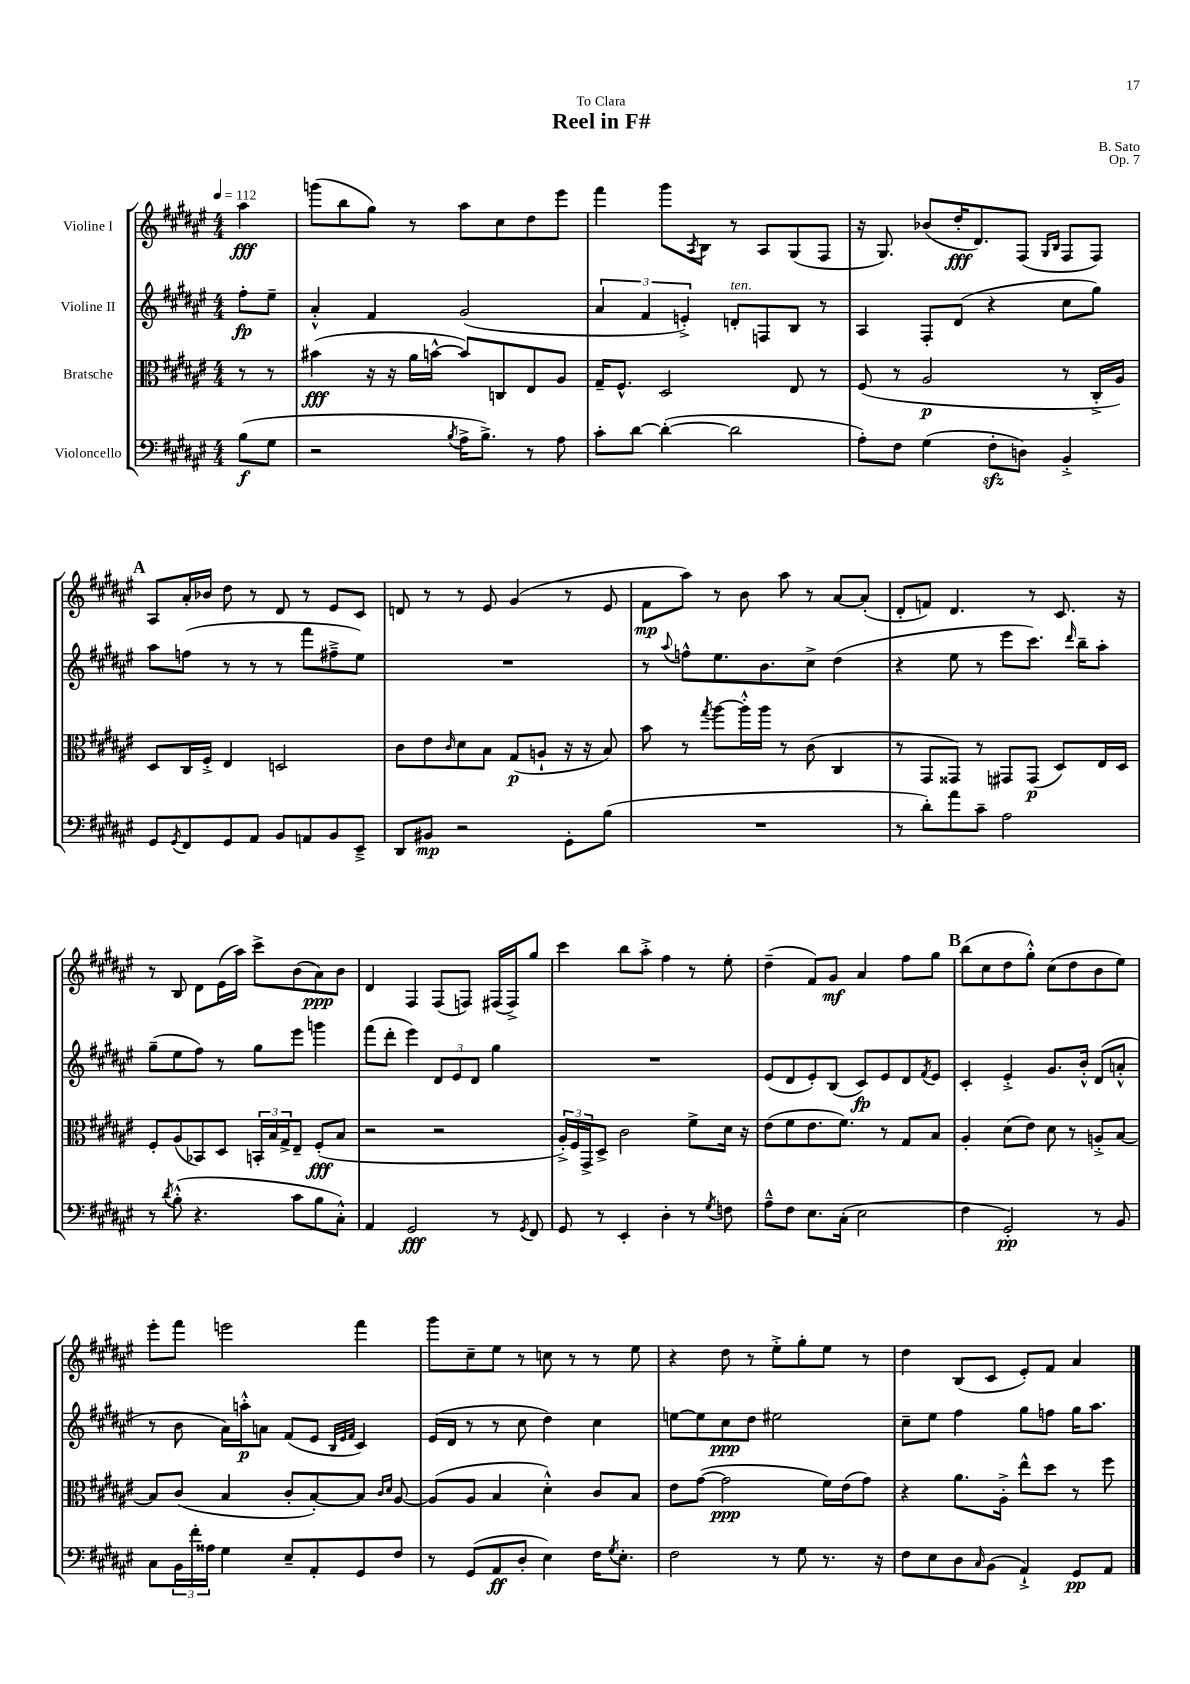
\header { title = "Reel in F#" composer = "B. Sato" dedication = "To Clara" opus = "Op. 7" }
<<
\new StaffGroup <<
\new Staff = "s0" \with { instrumentName = "Violine I" } {
    \clef treble \key fis \major \numericTimeSignature \time 4/4 \partial 4 \tempo 4 = 112
    ais''4\fff |
    g'''8( b''8 gis''8) r8 ais''8 cis''8 dis''8 eis'''8 |
    fis'''4 gis'''8 \acciaccatura { ais8 } b8 r8 ais8 gis8( fis8 |
    r16 gis8.) bes'8( dis''16-.\fff dis'8.) fis8( \grace { gis16 b16 } fis8 fis8) |
    \mark \markup { \bold "A" } ais8 ais'16-. bes'16 dis''8 r8 dis'8 r8 eis'8 cis'8 |
    d'8 r8 r8 eis'8 gis'4( r8 eis'8 |
    fis'8\mp ais''8) r8 b'8 ais''8 r8 ais'8~ ais'8-.( |
    dis'8-. f'8) dis'4. r8 cis'8. r16 |
    r8 b8 dis'8 eis'16( ais''16) cis'''8-> b'8( ais'8\ppp) b'8 |
    dis'4 fis4 fis8( f8) fis16( fis16->) gis''8 |
    cis'''4 b''8 ais''8-.-> fis''4 r8 eis''8-. |
    dis''4--( fis'8) gis'8\mf ais'4 fis''8 gis''8 |
    \mark \markup { \bold "B" } b''8( cis''8 dis''8 gis''8-.-^) cis''8( dis''8 b'8 eis''8) |
    eis'''8-. fis'''8 e'''2 fis'''4 |
    gis'''8 cis''8-- eis''8 r8 c''8 r8 r8 eis''8 |
    r4 dis''8 r8 eis''8-.-> gis''8-. eis''8 r8 |
    dis''4 b8( cis'8 eis'8-.) fis'8 ais'4 \bar "|." |
}
\new Staff = "s1" \with { instrumentName = "Violine II" } {
    \clef treble \key fis \major \numericTimeSignature \time 4/4 \partial 4
    fis''8-.\fp eis''8-- |
    ais'4-.-^ fis'4 gis'2( |
    \tuplet 3/2 { ais'4 fis'4 e'4-.->) } d'8-.^\markup { \italic "ten." } f8 b8 r8 |
    ais4 fis8-. dis'8( r4 cis''8 gis''8) |
    \mark \markup { \bold "A" } ais''8 f''8( r8 r8 r8 fis'''8 fis''8---> eis''8) |
    R1 |
    r8 \appoggiatura { ais''8 } f''8-^ eis''8. b'8. cis''8-> dis''4( |
    r4 eis''8 r8 eis'''8 cis'''8.) \grace { dis'''16 } b''16-- ais''8-. |
    gis''8--( eis''8 fis''8) r8 gis''8 eis'''8 g'''4 |
    fis'''8( dis'''8-. eis'''4) \tuplet 3/2 { dis'8 eis'8 dis'8 } gis''4 |
    R1 |
    eis'8( dis'8 eis'8-.) b8( cis'8\fp) eis'8 dis'8 \acciaccatura { fis'8 } eis'8 |
    \mark \markup { \bold "B" } cis'4-. eis'4-.-> gis'8. b'16-.-^ dis'8( a'8-.-^ |
    r8 b'8 ais'16) a''16-.-^\p a'8 fis'8( eis'8 \grace { b32 eis'32 fis'32 } cis'4) |
    eis'16( dis'16 r8 r8 cis''8 dis''4) cis''4 |
    e''8~ e''8 cis''8\ppp dis''8 eis''2 |
    cis''8-- eis''8 fis''4 gis''8 f''8 gis''16 ais''8. \bar "|." |
}
\new Staff = "s2" \with { instrumentName = "Bratsche" } {
    \clef alto \key fis \major \numericTimeSignature \time 4/4 \partial 4
    r8 r8 |
    bis'4\fff( r16 r16 ais'16 b'16~-^ b'8) c8 eis8 ais8 |
    gis16-- fis8.-^ dis2 eis8 r8 |
    fis8( r8 ais2\p r8 cis16-.-> ais16) |
    \mark \markup { \bold "A" } dis8 cis16 fis16-.-> eis4 d2 |
    cis'8 eis'8 \grace { cis'16 } dis'8 b8 gis8\p( a8-! r16 r16 b8) |
    b'8 r8 \acciaccatura { gis''8 } ais''8~ ais''16-.-^ ais''16 r8 cis'8( cis4 |
    r8 gis,8 gisis,8) r8 gis,8 gis,8\p( dis8) eis16 dis16 |
    fis8-. ais8( bes,8) dis8 \tuplet 3/2 { b,16-. b16 gis16-> } eis8-- fis8-.\fff( b8 |
    r2 r2 |
    \tuplet 3/2 { ais16-.->) fis16 gis,16-> } dis8-> cis'2 fis'8-> dis'16 r16 |
    eis'8( fis'8 eis'8. fis'8.) r8 gis8 b8 |
    \mark \markup { \bold "B" } ais4-. dis'8( eis'8) dis'8 r8 a8-.-> b8~ |
    b8 cis'8( b4 cis'8-. b8~-.) b8 \grace { cis'16 dis'16 } ais8~ |
    ais8( ais8 b4 dis'4-.-^) cis'8 b8 |
    eis'8 gis'8~( gis'2\ppp fis'16) eis'16( gis'8) |
    r4 ais'8. ais16-.-> eis''8-^ dis''8 r8 fis''8 \bar "|." |
}
\new Staff = "s3" \with { instrumentName = "Violoncello" } {
    \clef bass \key fis \major \numericTimeSignature \time 4/4 \partial 4
    b8\f( gis8 |
    r2 \acciaccatura { b8 } ais16-> b8.->) r8 ais8 |
    cis'8-. dis'8~ dis'4~-.( dis'2 |
    ais8-.) fis8 gis4( fis8-.\sfz d8) b,4-.-> |
    \mark \markup { \bold "A" } gis,8 \acciaccatura { gis,8 } fis,8 gis,8 ais,8 b,8 a,8 b,8 eis,8---> |
    dis,8 bis,8\mp r2 gis,8-. b8( |
    R1 |
    r8 dis'8-.) ais'8 cis'8-- ais2 |
    r8 \acciaccatura { dis'8 } b8-.-^( r4. cis'8 b8 cis8-.-^) |
    ais,4 gis,2\fff r8 \acciaccatura { gis,8 } fis,8 |
    gis,8 r8 eis,4-. dis4-. r8 \acciaccatura { gis8 } f8 |
    ais8---^ fis8 eis8. cis16-.( eis2 |
    \mark \markup { \bold "B" } fis4 gis,2-.\pp) r8 b,8 |
    cis8 \tuplet 3/2 { b,16 fis'16-. aisis16 } gis4 eis8-- ais,8-. gis,8 fis8 |
    r8 gis,8( ais,8\ff dis8-. eis4) fis16 \acciaccatura { gis8 } eis8.-. |
    fis2 r8 gis8 r8. r16 |
    fis8 eis8 dis8 \grace { cis16 } b,8( ais,4-!->) gis,8\pp ais,8 \bar "|." |
}
>>
>>
\layout { \context { \Score \remove "Bar_number_engraver" } }
